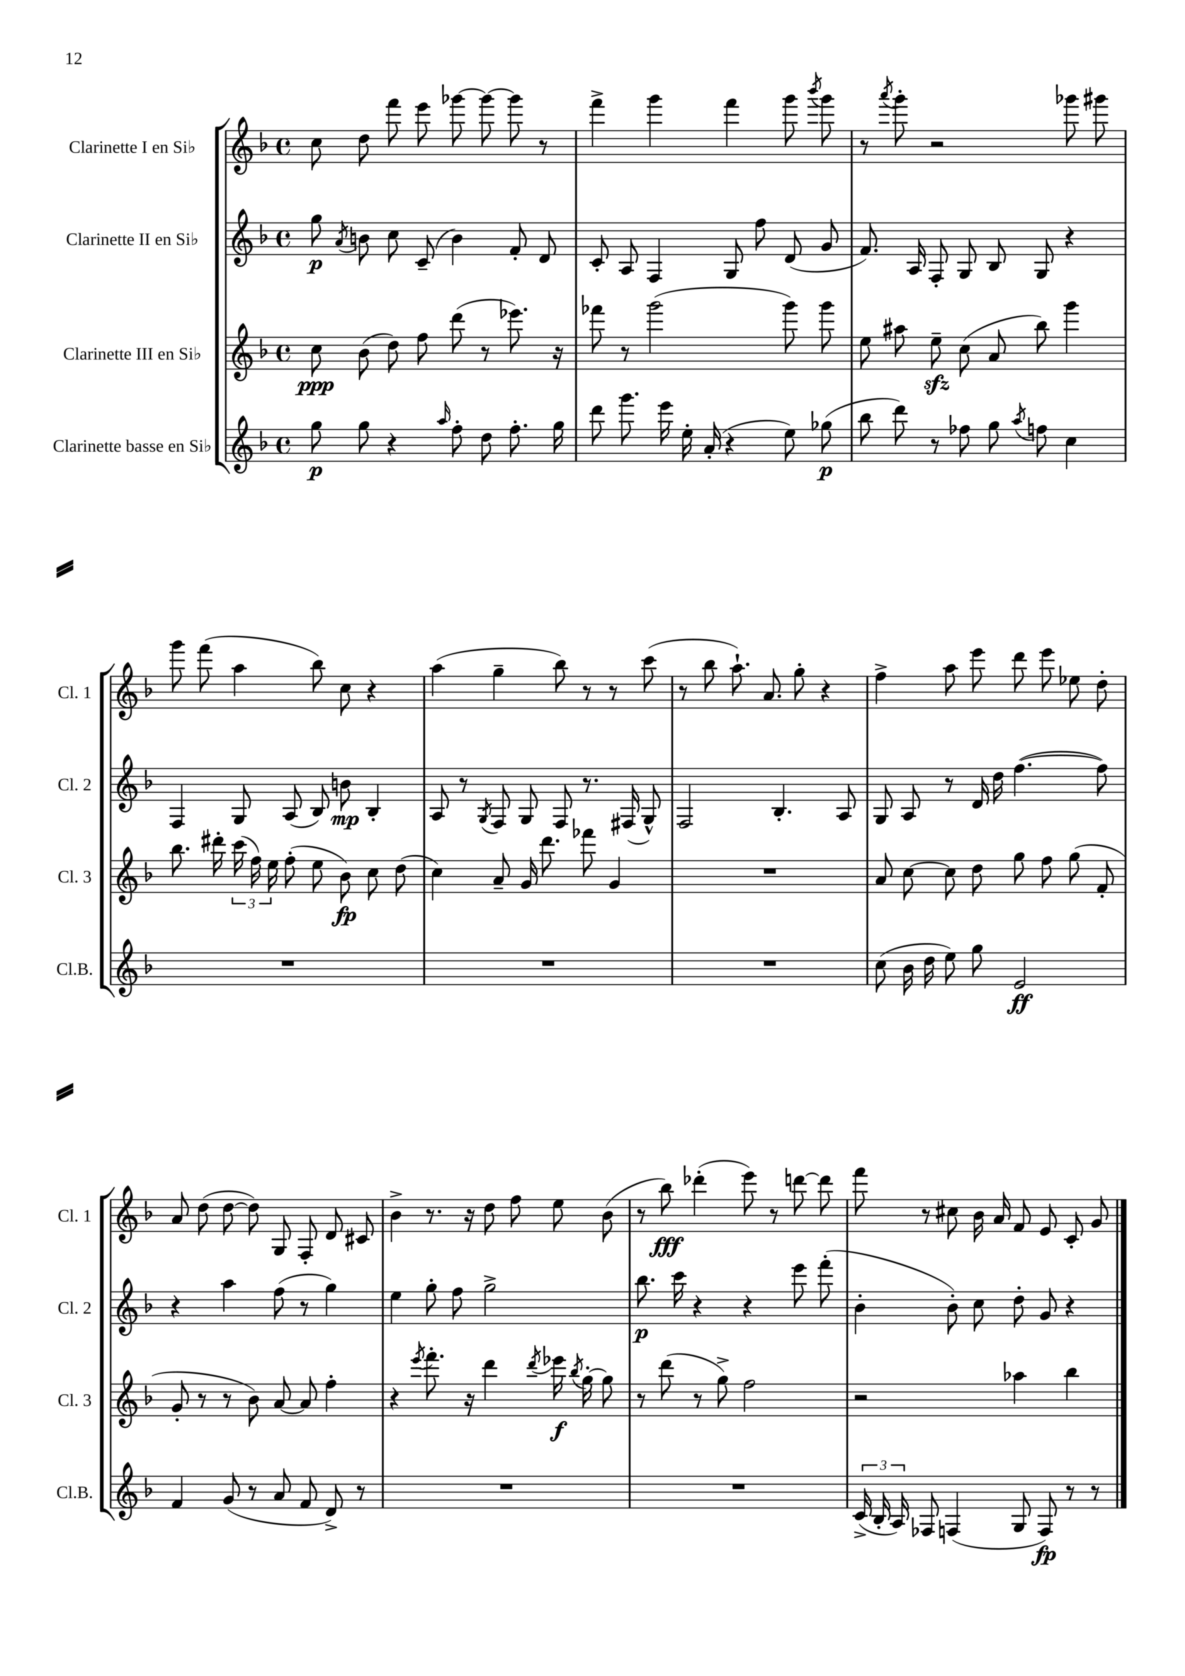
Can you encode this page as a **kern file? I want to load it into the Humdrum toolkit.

**kern	**dynam	**kern	**dynam	**kern	**dynam	**kern	**dynam
*part4	*part4	*part3	*part3	*part2	*part2	*part1	*part1
*staff4	*staff4	*staff3	*staff3	*staff2	*staff2	*staff1	*staff1
*I"Clarinette basse en Si♭	*	*I"Clarinette III en Si♭	*	*I"Clarinette II en Si♭	*	*I"Clarinette I en Si♭	*
*I'Cl.B.	*	*I'Cl. 3	*	*I'Cl. 2	*	*I'Cl. 1	*
*clefG2	*	*clefG2	*	*clefG2	*	*clefG2	*
*k[b-]	*	*k[b-]	*	*k[b-]	*	*k[b-]	*
*M4/4	*	*M4/4	*	*M4/4	*	*M4/4	*
*met(c)	*	*met(c)	*	*met(c)	*	*met(c)	*
=1	=1	=1	=1	=1	=1	=1	=1
8gg\	p	8cc\	ppp	8gg\	p	8cc\	.
.	.	.	.	8qa/	.	.	.
8gg\	.	(8b-\	.	8bn\	.	8dd\	.
4r	.	8dd\)	.	8cc\	.	8fff\	.
.	.	8ff\	.	(8c~/	.	8eee\	.
16qqaa/	.	.	.	.	.	.	.
8ff'\	.	(8ddd\	.	4b\)	.	[8ggg-X\	.
8dd\	.	8r	.	.	.	8ggg-\_	.
8.ff'\	.	8.eee-X\)	.	8f'/	.	8ggg-\]	.
.	.	.	.	8d/	.	8r	.
16gg\	.	16r	.	.	.	.	.
=2	=2	=2	=2	=2	=2	=2	=2
8ddd\	.	8fff-X\	.	8c'/	.	4fff^\	.
8.ggg\	.	8r	.	8A/	.	.	.
.	.	(2ggg\	.	4F/	.	4ggg\	.
16eee\	.	.	.	.	.	.	.
16ee'\	.	.	.	.	.	.	.
(16a'/	.	.	.	.	.	.	.
4r	.	.	.	8G/	.	4fff\	.
.	.	.	.	8ff\	.	.	.
8ee\)	.	8ggg\)	.	(8d/	.	8ggg\	.
.	.	.	.	.	.	8qbbb-/	.
(8gg-X\	p	8ggg\	.	8g/	.	8ggg\	.
=3	=3	=3	=3	=3	=3	=3	=3
8bb-\	.	8ee\	.	8.f/)	.	8r	.
.	.	.	.	.	.	8qaaa/	.
8ddd\)	.	8aa#X\	.	.	.	8ggg'\	.
.	.	.	.	16A/	.	.	.
8r	.	8eezz~\	.	8F'/	.	2r	.
8ff-X\	.	(8cc\	.	8G/	.	.	.
8gg\	.	8a/	.	8B-/	.	.	.
8qaa/	.	.	.	.	.	.	.
8ffn\	.	8bb-\)	.	8G/	.	.	.
4cc\	.	4ggg\	.	4r	.	8ggg-X\	.
.	.	.	.	.	.	8ggg#X\	.
!!LO:LB:g=z
=4	=4	=4	=4	=4	=4	=4	=4
1r	.	8.bb-\	.	4F/	.	8ggg\	.
.	.	.	.	.	.	(8fff\	.
.	.	16ddd#X'\	.	.	.	.	.
.	.	(24ccc\	.	8G/	.	4aa\	.
.	.	24ff\)	.	.	.	.	.
.	.	24ee\	.	.	.	.	.
.	.	(8ff'\	.	(8A/	.	.	.
.	.	8ee\	.	8B-/)	.	8bb-\)	.
.	.	8b-\)	fp	8bn\	mp	8cc\	.
.	.	8cc\	.	4B-'/	.	4r	.
.	.	(8dd\	.	.	.	.	.
=5	=5	=5	=5	=5	=5	=5	=5
1r	.	4cc\)	.	8A/	.	(4aa\	.
.	.	.	.	8r	.	.	.
.	.	.	.	8qG/	.	.	.
.	.	8a~/	.	8F/	.	4gg~\	.
.	.	16g/	.	8G/	.	.	.
.	.	8.ddd\	.	.	.	.	.
.	.	.	.	8F/	.	8bb-\)	.
.	.	8fff-X\	.	8.r	.	8r	.
.	.	4g/	.	.	.	8r	.
.	.	.	.	(16F#X/	.	.	.
.	.	.	.	8G^^/)	.	(8ccc\	.
=6	=6	=6	=6	=6	=6	=6	=6
1r	.	1r	.	2F/	.	8r	.
.	.	.	.	.	.	8bb-\	.
.	.	.	.	.	.	8.aa`\)	.
.	.	.	.	.	.	8.a/	.
.	.	.	.	4.B-'/	.	.	.
.	.	.	.	.	.	8gg'\	.
.	.	.	.	.	.	4r	.
.	.	.	.	8A/	.	.	.
=7	=7	=7	=7	=7	=7	=7	=7
(8cc\	.	8a/	.	8G/	.	4ff^\	.
16b-\	.	[8cc\	.	8A/	.	.	.
16dd\	.	.	.	.	.	.	.
8ee\)	.	8cc\]	.	8r	.	8aa\	.
8gg\	.	8dd\	.	16d/	.	8eee\	.
.	.	.	.	16dd\	.	.	.
2e/	ff	8gg\	.	([4.ff\	.	8ddd\	.
.	.	8ff\	.	.	.	8eee\	.
.	.	(8gg\	.	.	.	8ee-X\	.
.	.	8f'/	.	8ff\])	.	8dd'\	.
!!LO:LB:g=z
=8	=8	=8	=8	=8	=8	=8	=8
4f/	.	8g'/	.	4r	.	8a/	.
.	.	8r	.	.	.	(8dd\	.
(8g/	.	8r	.	4aa\	.	[8dd\	.
8r	.	8b-\)	.	.	.	8dd\])	.
8a/	.	[8a/	.	(8ff\	.	8G/	.
8f/	.	8a/]	.	8r	.	8F'/	.
8d^/)	.	4ff'\	.	4gg\)	.	8d/	.
8r	.	.	.	.	.	8c#X/	.
=9	=9	=9	=9	=9	=9	=9	=9
1r	.	4r	.	4ee\	.	4b-^\	.
.	.	8qeee/	.	.	.	.	.
.	.	8.fff'\	.	8gg'\	.	8.r	.
.	.	.	.	8ff\	.	.	.
.	.	16r	.	.	.	16r	.
.	.	4ddd\	.	2gg^\	.	8dd\	.
.	.	.	.	.	.	8ff\	.
.	.	8qddd/	.	.	.	.	.
.	.	16eee-X\	f	.	.	8ee\	.
.	.	8qbb-/	.	.	.	.	.
.	.	[16gg'\	.	.	.	.	.
.	.	8gg\]	.	.	.	(8b-\	.
=10	=10	=10	=10	=10	=10	=10	=10
1r	.	8r	.	8.bb-\	p	8r	.
.	.	(8ddd\	.	.	.	8bb-\)	fff
.	.	.	.	16ccc\	.	.	.
.	.	8r	.	4r	.	(4ddd-X'\	.
.	.	8gg^\)	.	.	.	.	.
.	.	2ff\	.	4r	.	8eee\)	.
.	.	.	.	.	.	8r	.
.	.	.	.	8eee\	.	[8dddn\	.
.	.	.	.	(8fff'\	.	8ddd\]	.
=11	=11	=11	=11	=11	=11	=11	=11
(24c^/	.	2r	.	4b-'\	.	8fff\	.
24B-'/	.	.	.	.	.	.	.
24A/)	.	.	.	.	.	.	.
8F-X/	.	.	.	.	.	8r	.
(4Fn/	.	.	.	8b-'\)	.	8cc#X\	.
.	.	.	.	8cc\	.	16b-\	.
.	.	.	.	.	.	16a/	.
8G/	.	4aa-X\	.	8dd'\	.	8f/	.
8F/)	fp	.	.	8g/	.	8e/	.
8r	.	4bb-\	.	4r	.	8c'/	.
8r	.	.	.	.	.	8g/	.
==	==	==	==	==	==	==	==
*-	*-	*-	*-	*-	*-	*-	*-
